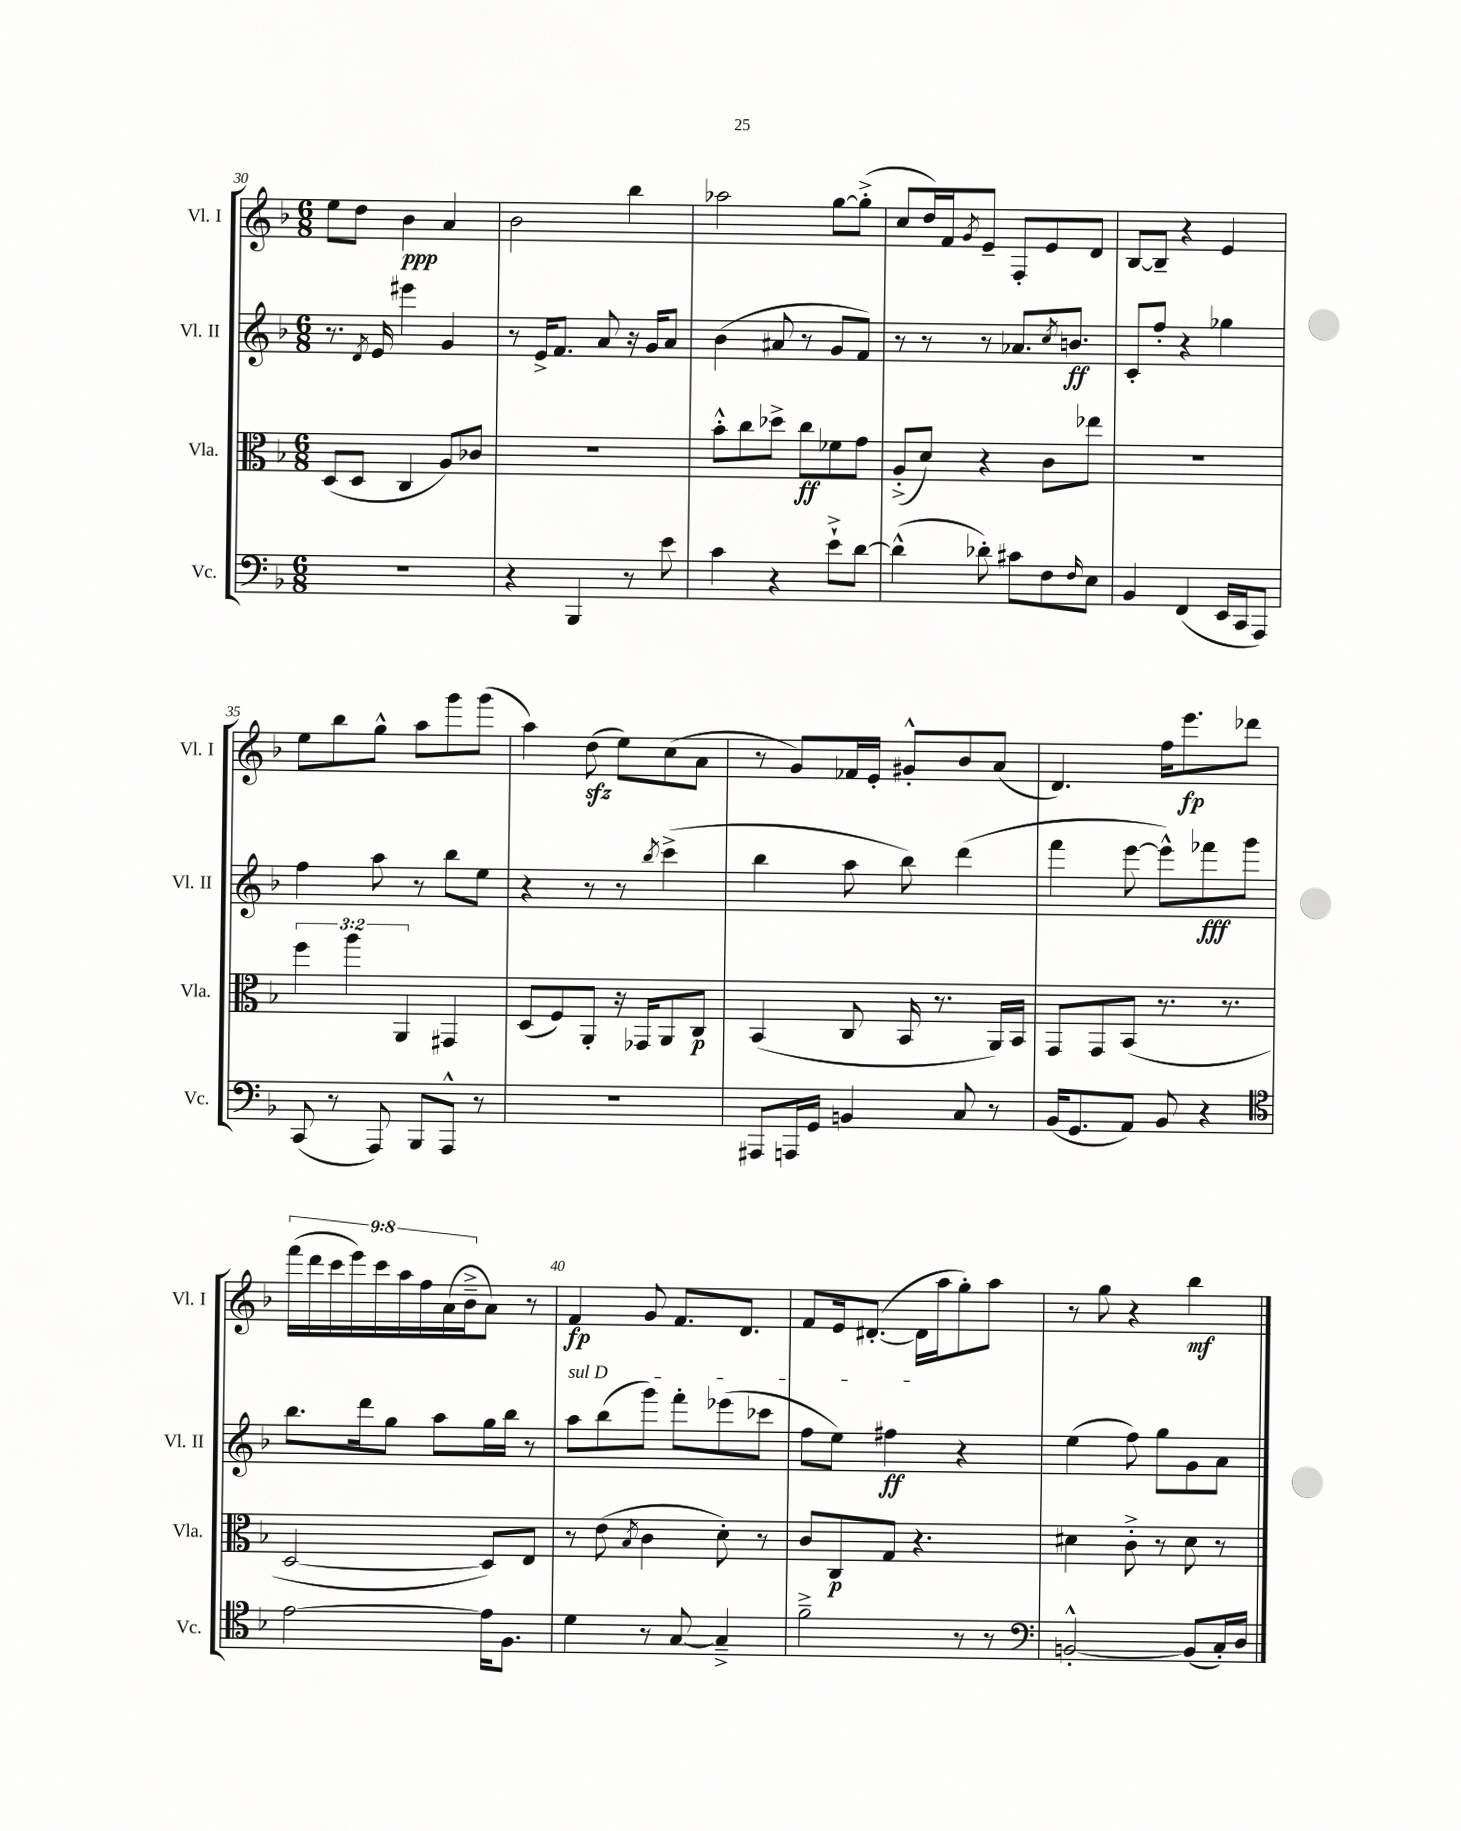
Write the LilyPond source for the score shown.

<<
\new StaffGroup <<
\new Staff = "s0" \with { instrumentName = "Vl. I" shortInstrumentName = "Vl. I" } {
    \clef treble \key f \major \numericTimeSignature \time 6/8 \override Staff.TupletNumber.text = #tuplet-number::calc-fraction-text
    e''8 d''8 bes'4\ppp a'4 |
    bes'2 bes''4 |
    aes''2 g''8~ g''8-.->( |
    c''8 d''16) f'16 \acciaccatura { g'8 } e'8-- f8-. e'8 d'8 |
    bes8~ bes8-- r4 e'4 |
    e''8 bes''8 g''8-^ a''8 g'''8 g'''8( |
    a''4) d''8\sfz( e''8) c''8( a'8 |
    r8 g'8) fes'16 e'16-. gis'8-.-^ bes'8 a'8( |
    d'4.) f''16 e'''8.\fp des'''8 |
    \tuplet 9/8 { f'''16( d'''16 c'''16 e'''16) c'''16 a''16 f''16 a'16( bes'16---> } a'8) r8 |
    f'4\fp g'8 f'8. d'8. |
    f'8 e'16 dis'8.~-.( dis'16 a''16 g''8-.) a''8 |
    r8 g''8 r4 bes''4\mf \bar "|." |
}
\new Staff = "s1" \with { instrumentName = "Vl. II" shortInstrumentName = "Vl. II" } {
    \clef treble \key f \major \numericTimeSignature \time 6/8
    r8. \acciaccatura { d'8 } e'16 eis'''4 g'4 |
    r8 e'16-> f'8. a'8 r16 g'16 a'8 |
    bes'4( ais'8 r8 g'8 f'8) |
    r8 r8 r8 aes'8. \acciaccatura { c''8 } b'8.\ff |
    c'8-. f''8-. r4 ges''4 |
    f''4 a''8 r8 bes''8 e''8 |
    r4 r8 r8 \acciaccatura { bes''8 } c'''4->( |
    bes''4 a''8 bes''8) d'''4( |
    f'''4 e'''8~ e'''8-^) fes'''8\fff g'''8 |
    bes''8. d'''16 g''8 a''8 g''16 bes''16 r8 |
    \once \override TextSpanner.bound-details.left.text = \markup { \italic "sul D" } a''8\startTextSpan bes''8( g'''8) f'''8-. ees'''8( ces'''8 |
    f''8 e''8) fis''4\ff\stopTextSpan r4 |
    e''4( f''8) g''8 g'8 a'8 \bar "|." |
}
\new Staff = "s2" \with { instrumentName = "Vla." shortInstrumentName = "Vla." } {
    \clef alto \key f \major \numericTimeSignature \time 6/8 \override Staff.TupletNumber.text = #tuplet-number::calc-fraction-text
    d8( d8 c4 a8) ces'8 |
    R2. |
    bes'8-.-^ c''8 des''8-> c''8\ff fes'8 g'8 |
    a8-.->( d'8) r4 c'8 ees''8 |
    R2. |
    \tuplet 3/2 { f''4 a''4 a,4 } gis,4 |
    d8( f8) a,8-. r16 ges,16 a,8 c8\p |
    bes,4( c8 bes,16 r8. a,16) bes,16 |
    g,8 g,8 bes,8( r8. r8. |
    d2~ d8) e8 |
    r8 e'8( \acciaccatura { bes8 } c'4 d'8-.) r8 |
    c'8 c8\p g8 r4. |
    dis'4 c'8-.-> r8 dis'8 r8 \bar "|." |
}
\new Staff = "s3" \with { instrumentName = "Vc." shortInstrumentName = "Vc." } {
    \clef bass \key f \major \numericTimeSignature \time 6/8
    R2. |
    r4 bes,,4 r8 e'8 |
    c'4 r4 e'8-!-> d'8~ |
    d'4-^( des'8-.) cis'8 f8 \grace { f16 } e8 |
    bes,4 f,4( e,16 c,16 a,,8) |
    c,8( r8 a,,8) bes,,8 a,,8-^ r8 |
    R2. |
    ais,,8 a,,16 g,16 b,4 c8 r8 |
    bes,16( g,8. a,8) bes,8 r4 |
    \clef tenor e'2~ e'16 f8. |
    d'4 r8 g8~ g4---> |
    f'2---> r8 r8 |
    \clef bass b,2~-.-^ b,8( c16-.) d16 \bar "|." |
}
>>
>>
\layout { \context { \Score currentBarNumber = #30 \override BarNumber.break-visibility = ##(#f #t #t) barNumberVisibility = #(every-nth-bar-number-visible 5) } }
